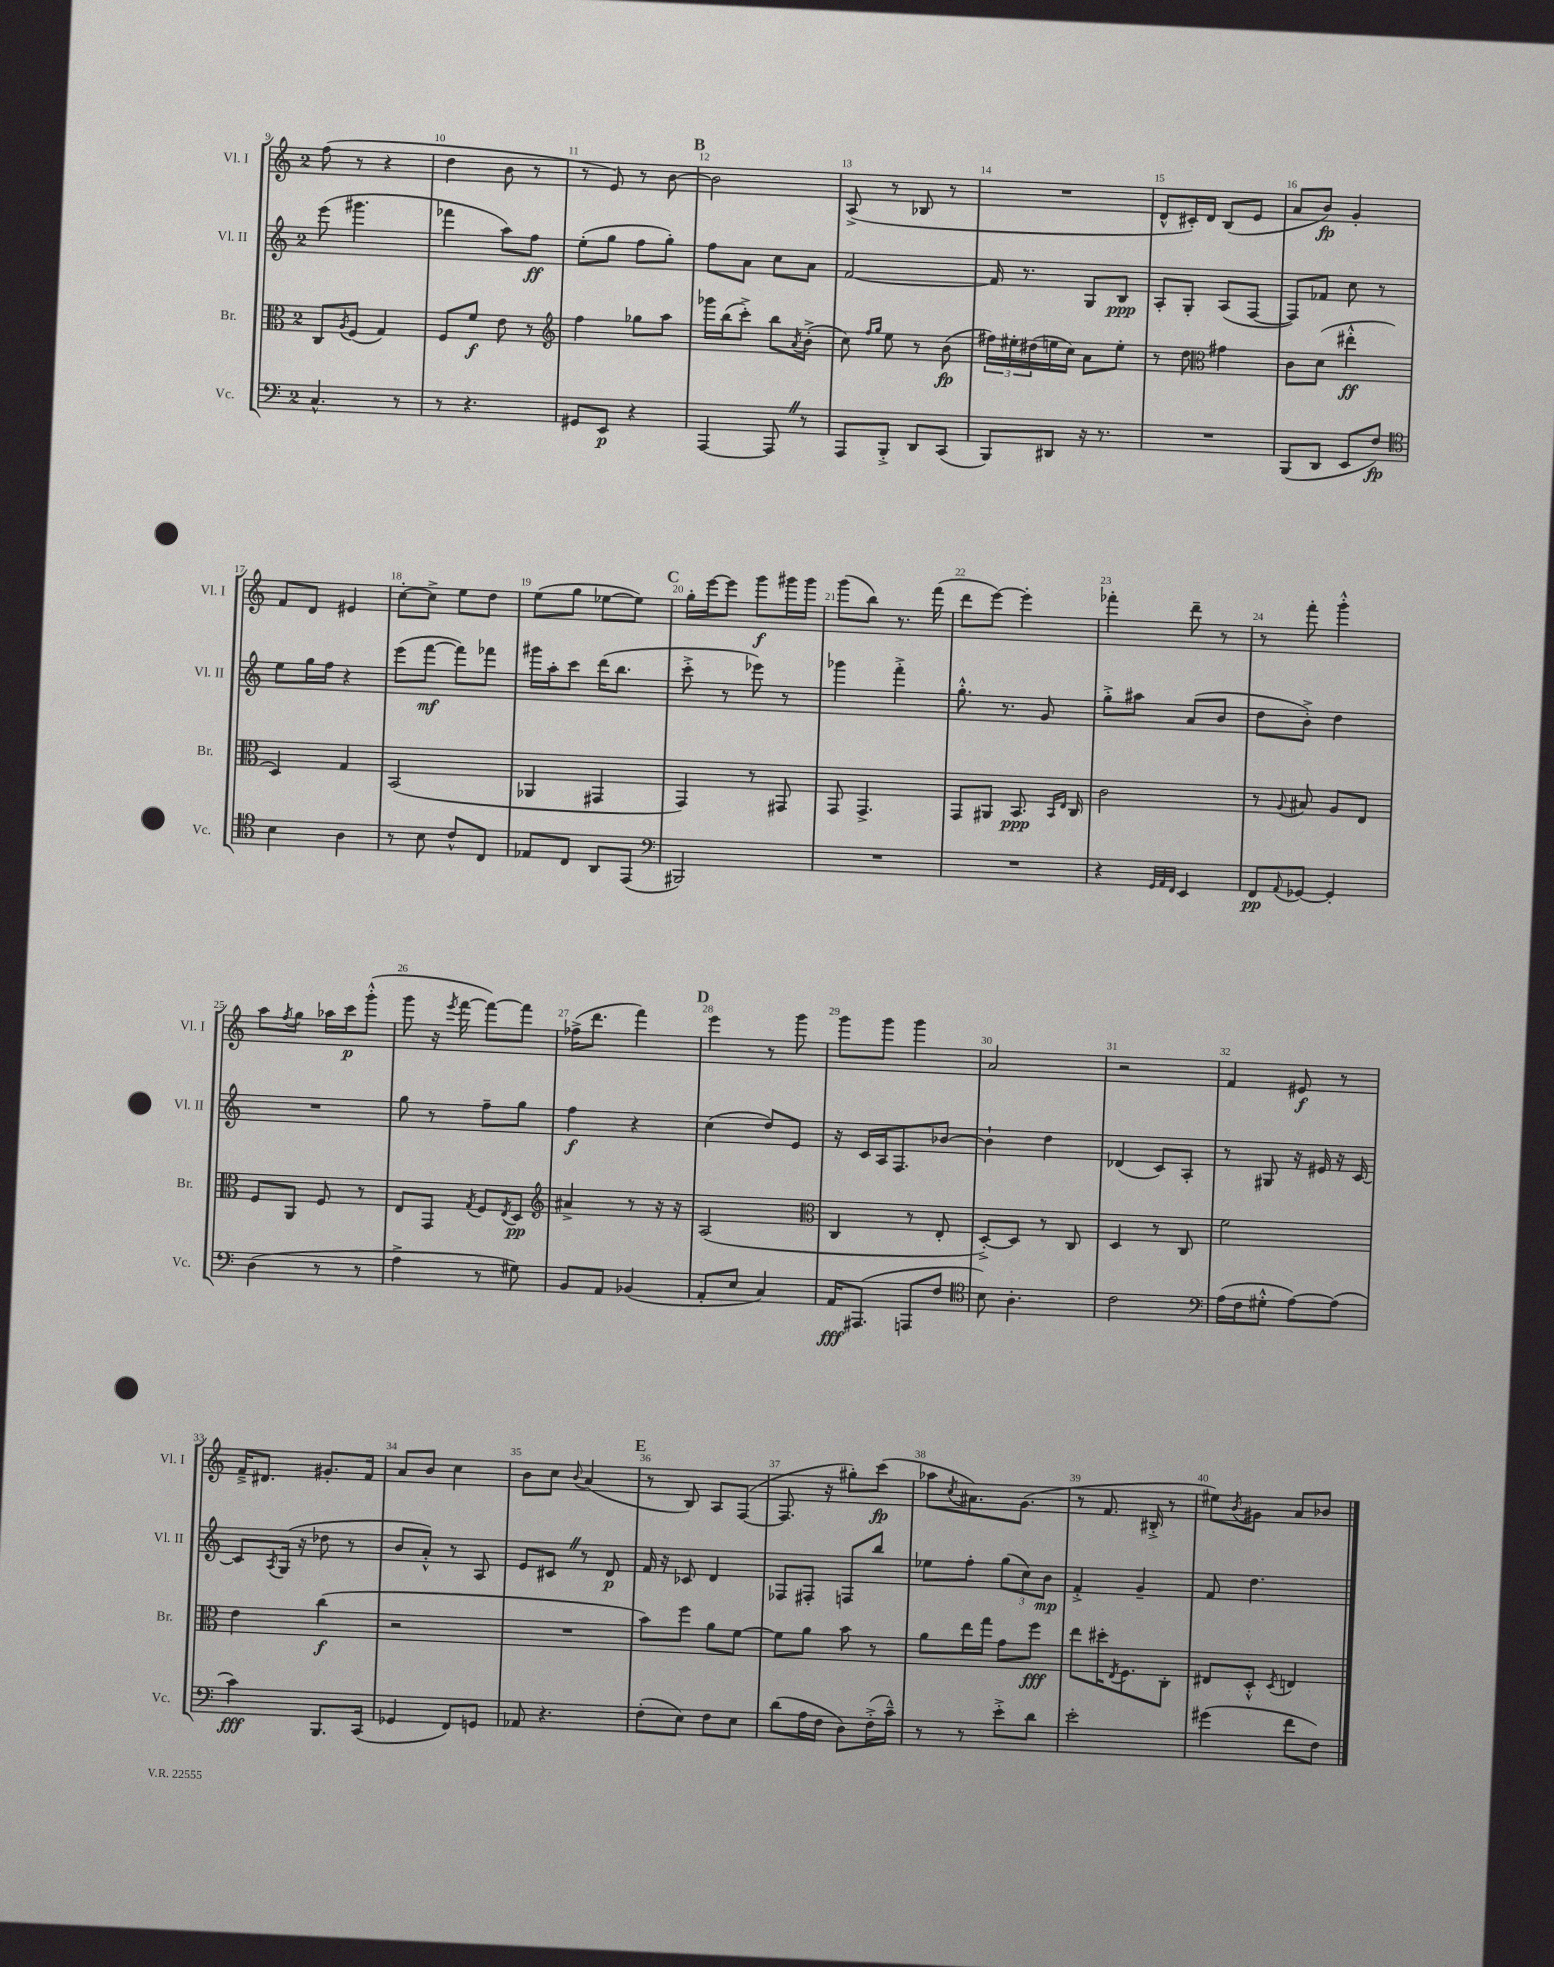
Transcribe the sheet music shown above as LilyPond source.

<<
\new StaffGroup <<
\new Staff = "s0" \with { instrumentName = "Vl. I" shortInstrumentName = "Vl. I" } {
    \clef treble \key c \major \once \override Staff.TimeSignature.style = #'single-digit \time 2/4
    f''8( r8 r4 |
    d''4 b'8 r8 |
    r8 e'8) r8 b'8~ |
    \mark \markup { \bold "B" } b'2 |
    a8->( r8 bes8 r8 |
    R2 |
    d'8-^ cis'16-.) d'16 b8( e'8 |
    a'8 b'8\fp) g'4-. |
    f'8 d'8 eis'4 |
    c''8~-. c''8-> e''8 d''8 |
    e''8( g''8 ees''8~ ees''8) |
    \mark \markup { \bold "C" } g''16-. e'''16~ e'''8 g'''8\f gis'''16 gis'''16 |
    g'''8( b''8) r8. f'''16( |
    d'''8 e'''8~) e'''4-. |
    fes'''4-. d'''8-- r8 |
    r8 f'''8-. g'''4-.-^ |
    a''8 \acciaccatura { f''8 } g''8 aes''16 c'''16\p g'''8-.-^( |
    g'''8 r16 \acciaccatura { e'''8 } f'''16~ f'''8~) f'''8 |
    fes''16->( d'''8. f'''4) |
    \mark \markup { \bold "D" } e'''4 r8 g'''8 |
    g'''8 g'''8 g'''4 |
    a'2 |
    r2 |
    f'4 eis'8\f r8 |
    f'16---> dis'8. gis'8.-. f'16 |
    a'8 b'8 c''4 |
    b'8 c''8 \appoggiatura { b'8 } a'4( |
    \mark \markup { \bold "E" } r8 b8) a8 f8~( |
    f8. r16 gis''8-.) c'''8\fp( |
    aes''8 \acciaccatura { c''8 } ais'8.) g'8.( |
    r8 f'8. bis16-.-> r8 |
    eis''8) \acciaccatura { b'8 } gis'8 a'8 bes'8 \bar "|." |
}
\new Staff = "s1" \with { instrumentName = "Vl. II" shortInstrumentName = "Vl. II" } {
    \clef treble \key c \major \once \override Staff.TimeSignature.style = #'single-digit \time 2/4
    e'''8( gis'''4. |
    fes'''4 a''8) f''8\ff |
    e''8-.( g''8 f''8 g''8-.) |
    \mark \markup { \bold "B" } f''8 a'8 c''8 a'8 |
    f'2~ |
    f'16 r8. g8 b8\ppp |
    a8-. g8-. a8( f8~ |
    f8) fes'8 c''8 r8 |
    e''8 g''16 f''16 r4 |
    e'''8( f'''8~\mf f'''8) fes'''8 |
    gis'''16 a''16-. c'''8 d'''16( b''8. |
    \mark \markup { \bold "C" } c'''8-.-> r8 ees'''8) r8 |
    ges'''4 f'''4-.-> |
    g''8.-.-^ r8. g'8 |
    g''8-.-> ais''8 a'8( b'8 |
    d''8 b'8-.->) d''4 |
    R2 |
    g''8 r8 f''8-- g''8 |
    f''4\f r4 |
    \mark \markup { \bold "D" } c''4( d''8) e'8 |
    r16 c'16 a16 f8. bes'8~ |
    bes'4-! d''4 |
    des'4( c'8) a8-. |
    r8 gis8 r16 eis'16 r16 c'16~ |
    c'8 \acciaccatura { a8 } g16( r16 des''8 r8 |
    b'8 a'8-.-^) r8 a8 |
    e'8 cis'8 \once \override BreathingSign.text = \markup { \musicglyph "scripts.caesura.straight" } \breathe r8 d'8\p |
    \mark \markup { \bold "E" } f'16 r16 ces'8 d'4 |
    fes8 fis8-. f8 b''8 |
    ees''8 f''8-. \tuplet 3/2 { g''8( c''8) b'8\mp } |
    f'4-.-> g'4-- |
    f'8 d''4. \bar "|." |
}
\new Staff = "s2" \with { instrumentName = "Br." shortInstrumentName = "Br." } {
    \clef alto \key c \major \once \override Staff.TimeSignature.style = #'single-digit \time 2/4
    c8 \acciaccatura { a8 } f8( g4) |
    f8 f'8\f e'8 r8 |
    \clef treble f''4 ges''8 a''8 |
    \mark \markup { \bold "B" } ges'''16 b''16( c'''8-.->) b''8 \acciaccatura { a'8 } b'8-.->( |
    c''8) \grace { f''16 g''16 } e''8 r8 b'8\fp( |
    \tuplet 3/2 { fis''16) eis''16-. dis''16( } e''16 c''16) a'8 e''8-. |
    r8 d''8 \clef alto gis'4 |
    c'8 d'8( eis''4-.-^\ff |
    d4) g4 |
    b,2( |
    aes,4 gis,4 |
    \mark \markup { \bold "C" } g,4) r8 gis,8 |
    g,8 g,4.-> |
    g,8 ais,8 b,8.\ppp \grace { b,16 e16 } c16 |
    c'2 |
    r8 \appoggiatura { a8 } bis8 a8 e8 |
    f8 a,8 f8 r8 |
    e8 g,8 \acciaccatura { g8 } f8 \acciaccatura { e8 } d8\pp |
    \clef treble ais'4-> r8 r16 r16 |
    \mark \markup { \bold "D" } a2( |
    \clef alto c4 r8 e8-. |
    d8~-.->) d8 r8 c8 |
    d4 r8 c8 |
    f'2 |
    e'4 c''4\f( |
    r2 |
    R2 |
    \mark \markup { \bold "E" } b'8) f''8 a'8 f'8~ |
    f'8 a'8 b'8 r8 |
    a'8 e''16 g''16 g'8 f''8\fff |
    e''8 dis''16-. \acciaccatura { e8 } f8. c8-. |
    eis8 d8-.-^ \acciaccatura { d8 } e4 \bar "|." |
}
\new Staff = "s3" \with { instrumentName = "Vc." shortInstrumentName = "Vc." } {
    \clef bass \key c \major \once \override Staff.TimeSignature.style = #'single-digit \time 2/4
    c4.-^ r8 |
    r8 r4. |
    gis,8 e,8\p r4 |
    \mark \markup { \bold "B" } a,,4~ a,,8 \once \override BreathingSign.text = \markup { \musicglyph "scripts.caesura.straight" } \breathe r8 |
    a,,8 b,,8-.-> d,8 c,8( |
    b,,8) dis,8 r16 r8. |
    R2 |
    b,,8( d,8 e,8 f8\fp) |
    \clef tenor b4 a4 |
    r8 b8 c'8-^ c8 |
    ees8 c8 a,8 e,8( |
    \mark \markup { \bold "C" } \clef bass bis,,2) |
    R2 |
    R2 |
    r4 \grace { g,32 a,32 f,32 } e,4 |
    f,8\pp \appoggiatura { a,8 } ges,8~ ges,4-. |
    d4( r8 r8 |
    a4-> r8 gis8) |
    b,8 a,8 bes,4( |
    \mark \markup { \bold "D" } a,8-. e8 c4) |
    a,16\fff ais,,8.( a,,8 f8 |
    \clef tenor b8) a4.-. |
    c'2 |
    \clef bass a16( f16 gis8-.-^ a8~) a8( |
    c'4\fff) b,,8. c,16( |
    ges,4 f,8) g,8 |
    aes,8 r4. |
    \mark \markup { \bold "E" } f8-.( e8) f8 e8 |
    d'8( a16 f16 d8) f16-.->( c'16---^) |
    r8 r8 e'8-.-> d'8 |
    e'2-. |
    gis'4( f'8 f8) \bar "|." |
}
>>
>>
\layout { \context { \Score currentBarNumber = #9 \override BarNumber.break-visibility = ##(#f #t #t) barNumberVisibility = #all-bar-numbers-visible } }
